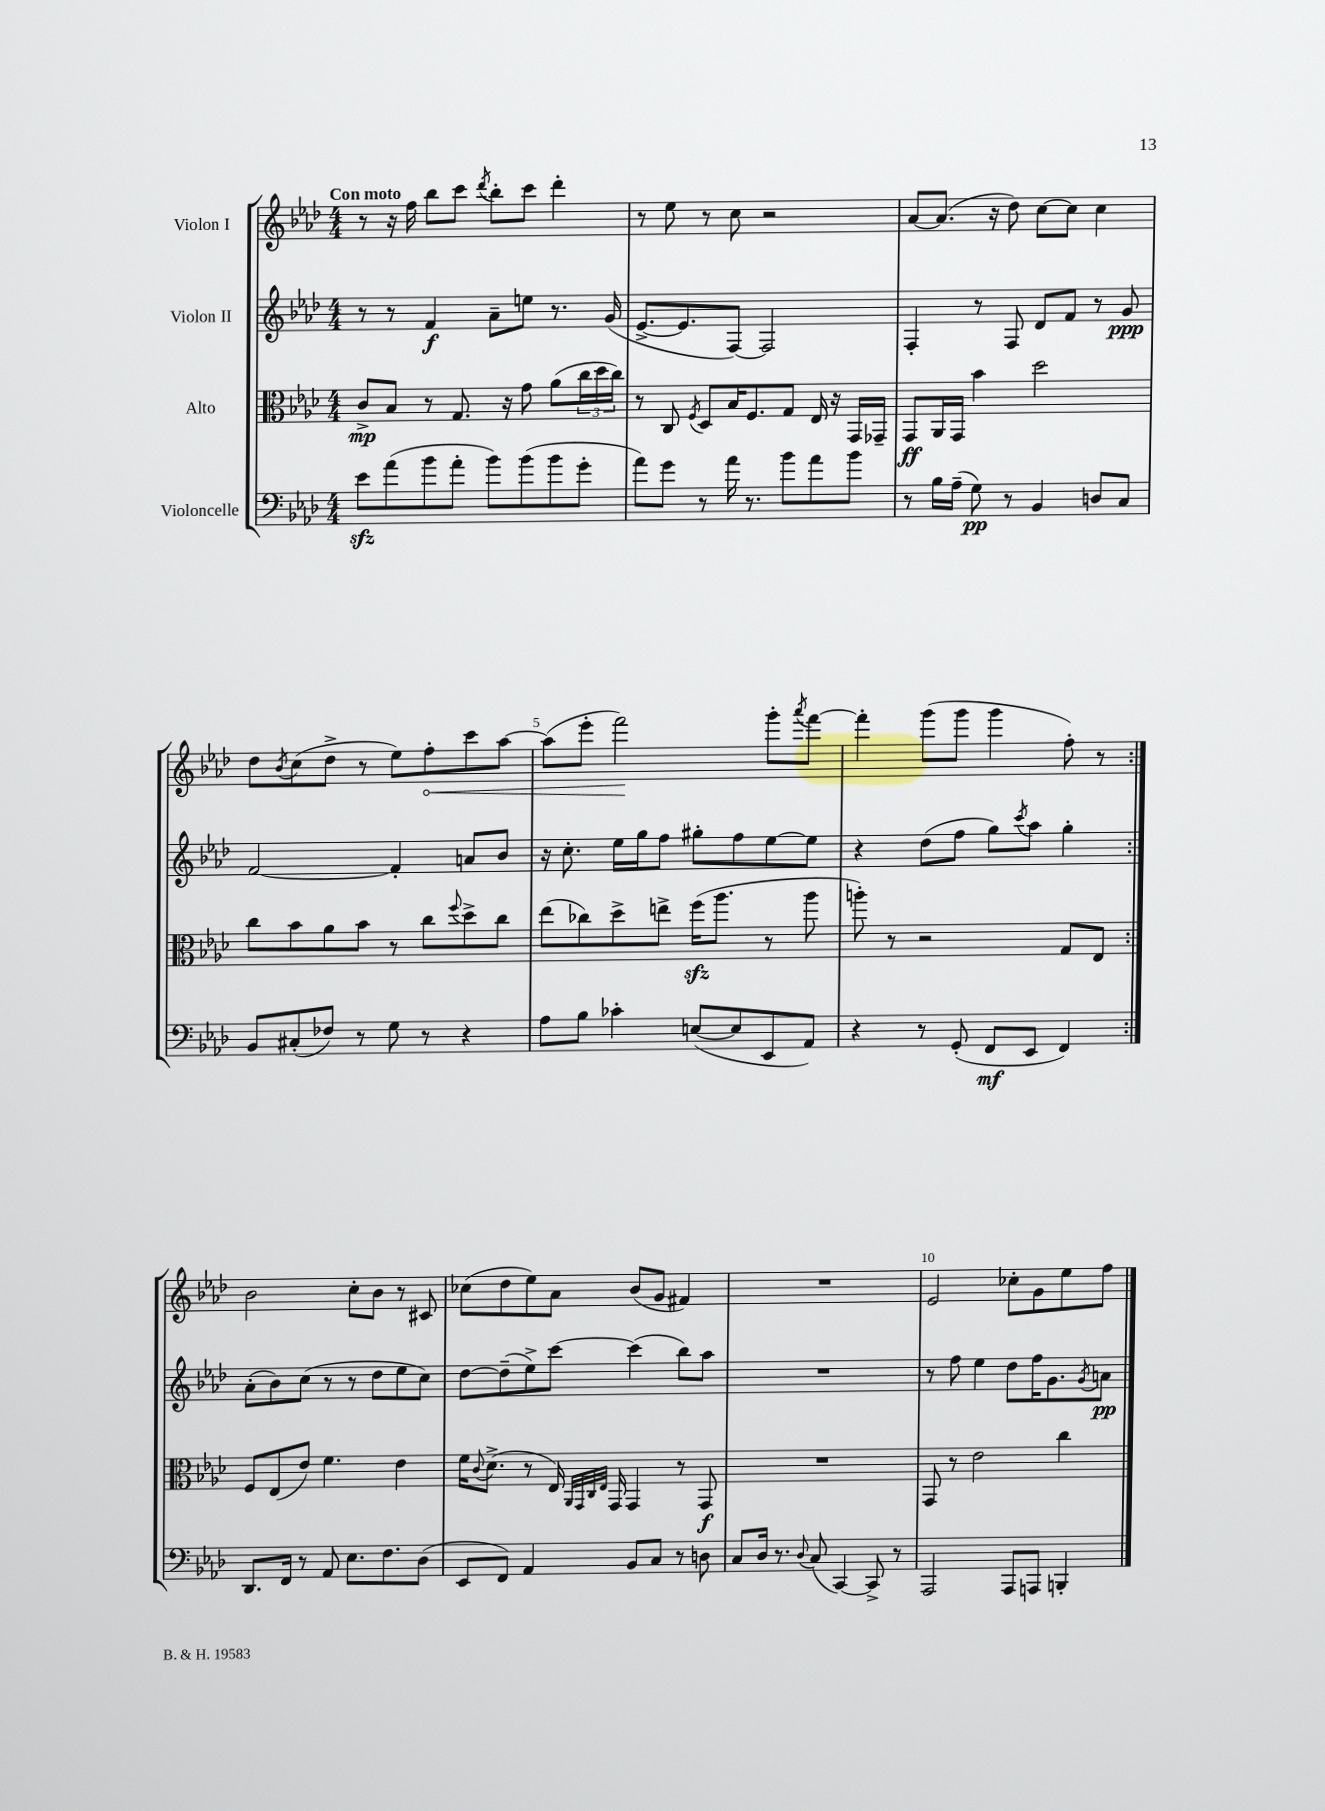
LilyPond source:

<<
\new StaffGroup <<
\new Staff = "s0" \with { instrumentName = "Violon I" } {
    \clef treble \key aes \major \numericTimeSignature \time 4/4 \tempo "Con moto"
    \repeat volta 2 { r8 r16 f''16 bes''8 c'''8 \acciaccatura { des'''8 } bes''8-. c'''8 des'''4-. |
    r8 ees''8 r8 c''8 r2 |
    aes'8~ aes'8.( r16 des''8) c''8~ c''8 c''4 |
    des''8 \acciaccatura { bes'8 } c''8( des''8-> r8 ees''8) \once \override Hairpin.circled-tip = ##t f''8-.\< c'''8 aes''8~ |
    aes''8( ees'''8-. f'''2\!) g'''8-. \acciaccatura { aes'''8 } f'''8~ |
    f'''4-. g'''8( g'''8 g'''4 f''8-.) r8 | }
    bes'2 c''8-. bes'8 r8 cis'8 |
    ces''8( des''8 ees''8) aes'8 bes'8( g'8 fis'4) |
    R1 |
    ees'2 ces''8-. g'8 ees''8 f''8 \bar "|." |
}
\new Staff = "s1" \with { instrumentName = "Violon II" } {
    \clef treble \key aes \major \numericTimeSignature \time 4/4
    \repeat volta 2 { r8 r8 f'4\f aes'8-- e''8 r8. g'16( |
    ees'8.~-> ees'8. f8~) f2 |
    f4-. r8 f8 des'8 f'8 r8 g'8\ppp |
    f'2~ f'4-. a'8 bes'8 |
    r16 c''8.-. ees''16 g''16 f''8 gis''8-. f''8 ees''8~ ees''8 |
    r4 des''8( f''8 g''8) \acciaccatura { c'''8 } aes''8 g''4-. | }
    aes'8-.( bes'8) c''8( r8 r8 des''8 ees''8 c''8) |
    des''8~ des''8--( ees''8->) c'''8~ c'''4( bes''8) aes''8 |
    R1 |
    r8 f''8 ees''4 des''8 f''16 g'8. \acciaccatura { g'8 } a'8\pp \bar "|." |
}
\new Staff = "s2" \with { instrumentName = "Alto" } {
    \clef alto \key aes \major \numericTimeSignature \time 4/4
    \repeat volta 2 { c'8->\mp bes8 r8 g8. r16 g'8 aes'8( \tuplet 3/2 { c''16 des''16 c''16) } |
    r8 c8 \acciaccatura { f8 } des8 bes16 f8. g8 ees16 r16 g,16 ges,16-- |
    g,8\ff aes,16 g,16 bes'4 des''2 |
    c''8 bes'8 aes'8 bes'8 r8 c''8 \appoggiatura { f''8 } des''8-> c''8 |
    ees''8( ces''8) des''8-> e''8-> f''16\sfz( aes''8. r8 aes''8 |
    a''8-.) r8 r2 g8 ees8 | }
    f8 ees8( ees'8) f'4. ees'4 |
    f'16 \appoggiatura { c'8 } des'8.->( r8 ees16) \grace { aes,32 g,32 c32 ees32 } g,16 g,4 r8 g,8\f |
    R1 |
    g,8 r8 ees'2 c''4 \bar "|." |
}
\new Staff = "s3" \with { instrumentName = "Violoncelle" } {
    \clef bass \key aes \major \numericTimeSignature \time 4/4
    \repeat volta 2 { ees'8\sfz aes'8( bes'8 aes'8-. bes'8) bes'8( bes'8 g'8-. |
    aes'8) g'8 r8 aes'16 r8. bes'8 aes'8 bes'8 |
    r8 bes16 aes16--( g8\pp) r8 bes,4 d8 c8 |
    bes,8 cis8-.( fes8) r8 g8 r8 r4 |
    aes8 bes8 ces'4-. e8~( e8 ees,8 aes,8) |
    r4 r8 g,8-.( f,8\mf ees,8 f,4) | }
    des,8. f,16 r8 aes,8 ees8. f8. des8( |
    ees,8 f,8) aes,4 bes,8 c8 r8 d8 |
    c8 des16 r8. \appoggiatura { des8 } c8( c,4~) c,8-> r8 |
    aes,,2 aes,,8 a,,8 b,,4-. \bar "|." |
}
>>
>>
\layout { \context { \Score \override BarNumber.break-visibility = ##(#f #t #t) barNumberVisibility = #(every-nth-bar-number-visible 5) } }
